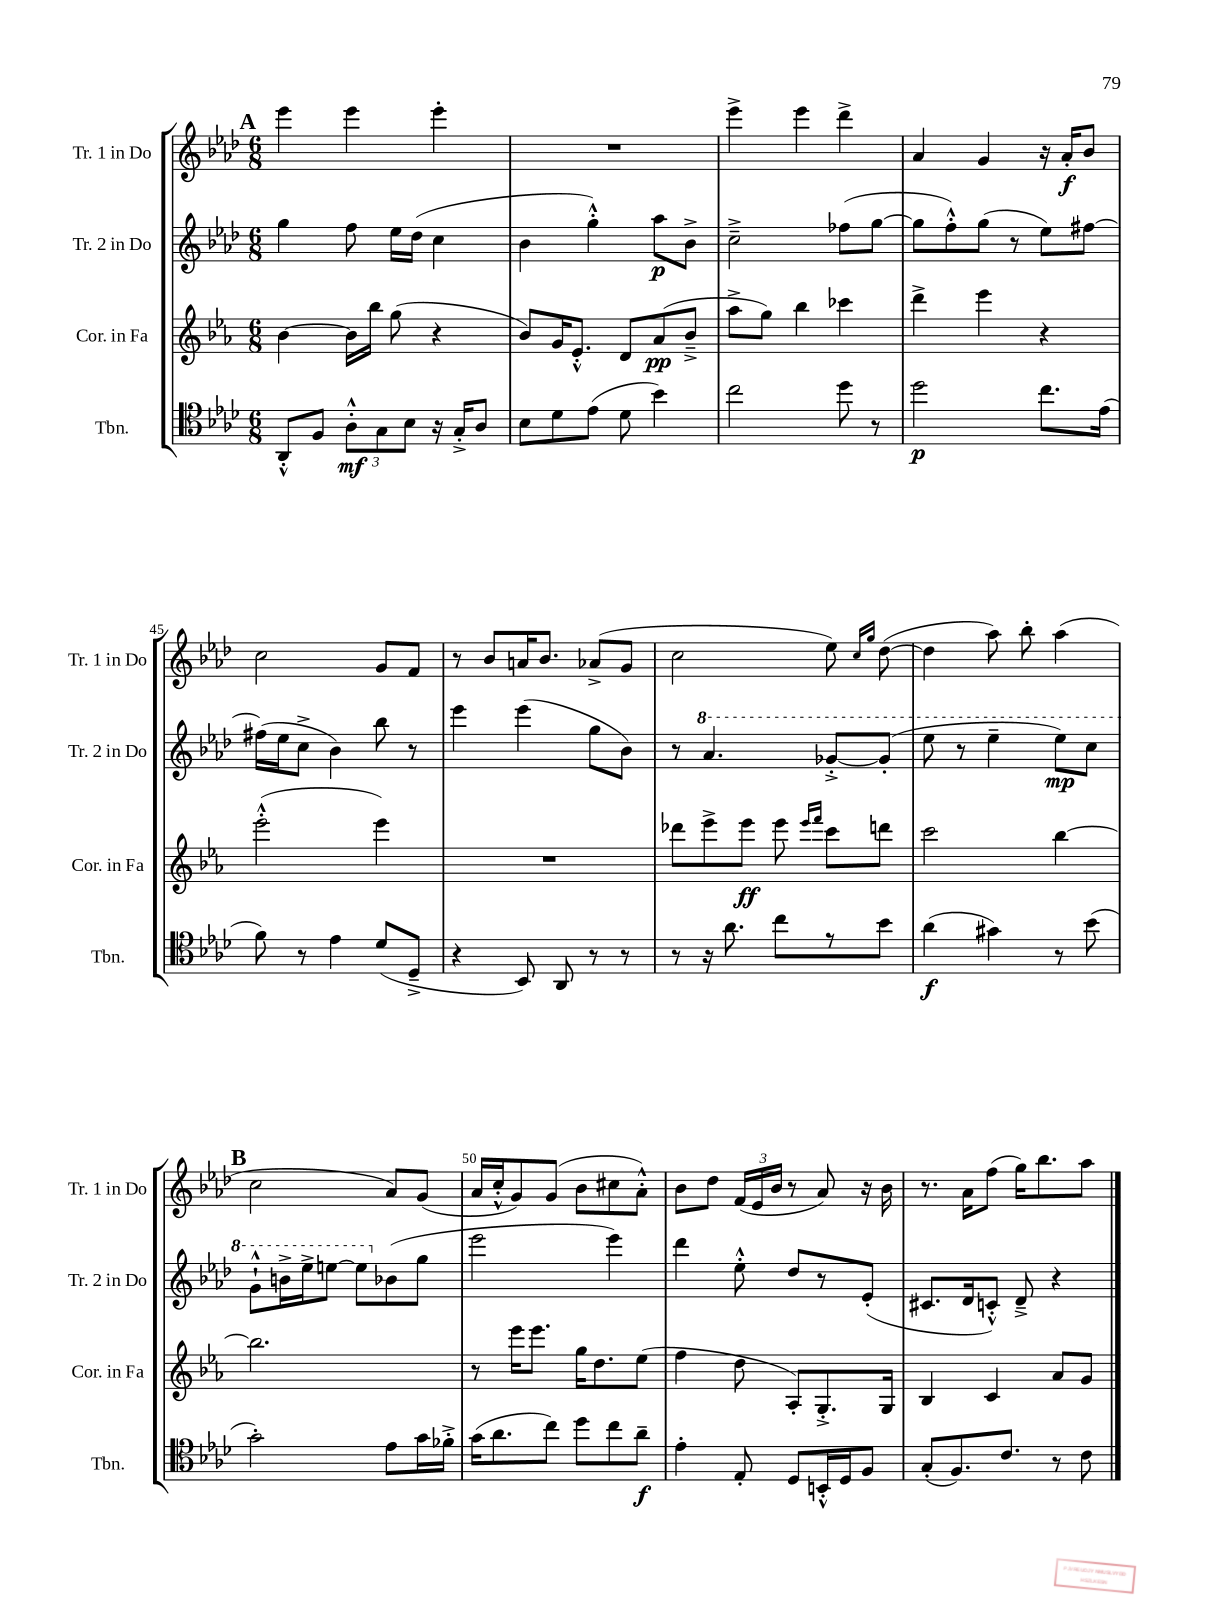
<<
\new StaffGroup <<
\new Staff = "s0" \with { instrumentName = "Tr. 1 in Do" shortInstrumentName = "Tr. 1 in Do" } {
    \clef treble \key aes \major \numericTimeSignature \time 6/8
    \autoBeamOff \mark \markup { \bold "A" } ees'''4 ees'''4 ees'''4-. |
    R2. |
    ees'''4-> ees'''4 des'''4-> |
    aes'4 g'4 r16 aes'16[-.\f bes'8] |
    c''2 g'8[ f'8] |
    r8 bes'8[ a'16 bes'8.] aes'8[->( g'8] |
    c''2 ees''8) \grace { c''16[ g''16] } des''8~( |
    des''4 aes''8) bes''8-. aes''4( |
    \mark \markup { \bold "B" } c''2 aes'8[) g'8]( |
    aes'16[ c''16-.-^ g'8) g'8]( bes'8[ cis''8 aes'8]-.-^) |
    bes'8[ des''8] \tuplet 3/2 { f'16[( ees'16 bes'16] } r8 aes'8) r16 bes'16 |
    r8. aes'16[ f''8]( g''16[) bes''8. aes''8] \bar "|." |
}
\new Staff = "s1" \with { instrumentName = "Tr. 2 in Do" shortInstrumentName = "Tr. 2 in Do" } {
    \clef treble \key aes \major \numericTimeSignature \time 6/8
    \autoBeamOff \mark \markup { \bold "A" } g''4 f''8 ees''16[ des''16]( c''4 |
    bes'4 g''4-.-^) aes''8[\p bes'8]-> |
    c''2---> fes''8[( g''8]~ |
    g''8[ f''8-.-^) g''8]( r8 ees''8[) fis''8]~ |
    fis''16[( ees''16 c''8]-> bes'4) bes''8 r8 |
    ees'''4 ees'''4( g''8[ bes'8]) |
    r8 \ottava #1 aes''4. ges''8[~-.-> ges''8]-.( |
    ees'''8 r8 ees'''4-- ees'''8[\mp) c'''8] |
    \mark \markup { \bold "B" } g''8[-!-^ b''16-> ees'''16-> e'''8]~ e'''8[ \ottava #0 bes'!8( g''8] |
    ees'''2 ees'''4) |
    des'''4 ees''8-.-^ des''8[ r8 ees'8]-.( |
    cis'8.[ des'16 c'8]-.-^) des'8---> r4 \bar "|." |
}
\new Staff = "s2" \with { instrumentName = "Cor. in Fa" shortInstrumentName = "Cor. in Fa" } {
    \clef treble \key ees \major \numericTimeSignature \time 6/8
    \autoBeamOff \mark \markup { \bold "A" } bes'4~ bes'16[ bes''16] g''8( r4 |
    bes'8[) g'16 ees'8.]-.-^ d'8[ aes'8\pp( bes'8]---> |
    aes''8[-> g''8]) bes''4 ces'''4 |
    d'''4-> ees'''4 r4 |
    ees'''2-.-^( ees'''4) |
    R2. |
    des'''8[ ees'''8-> ees'''8]\ff ees'''8 \grace { ees'''16[ f'''16] } c'''8[ d'''8] |
    c'''2 bes''4~ |
    \mark \markup { \bold "B" } bes''2. |
    r8 ees'''16[ ees'''8.] g''16[ d''8. ees''8]( |
    f''4 d''8 aes8[-.) g8.-.-> g16] |
    bes4 c'4 aes'8[ g'8] \bar "|." |
}
\new Staff = "s3" \with { instrumentName = "Tbn." shortInstrumentName = "Tbn." } {
    \clef tenor \key aes \major \numericTimeSignature \time 6/8
    \autoBeamOff \mark \markup { \bold "A" } aes,8[-.-^ f8] \tuplet 3/2 { aes8[-.-^\mf g8 bes8] } r16 g16[-.-> aes8] |
    bes8[ des'8 ees'8]( des'8 bes'4) |
    c''2 des''8 r8 |
    des''2\p c''8.[ ees'16]( |
    f'8) r8 ees'4 des'8[( des8]---> |
    r4 bes,8) aes,8 r8 r8 |
    r8 r16 aes'8. c''8[ r8 bes'8] |
    aes'4\f( gis'4) r8 bes'8( |
    \mark \markup { \bold "B" } g'2-.) ees'8[ g'16 fes'16]-.-> |
    g'16[( aes'8. c''8]) des''8[ c''8 aes'8]--\f |
    ees'4-. ees8-. des8[ b,16-.-^ des16 f8] |
    g8[-.( f8.) c'8.] r8 c'8 \bar "|." |
}
>>
>>
\layout { \context { \Score currentBarNumber = #41 \override BarNumber.break-visibility = ##(#f #t #t) barNumberVisibility = #(every-nth-bar-number-visible 5) } }
